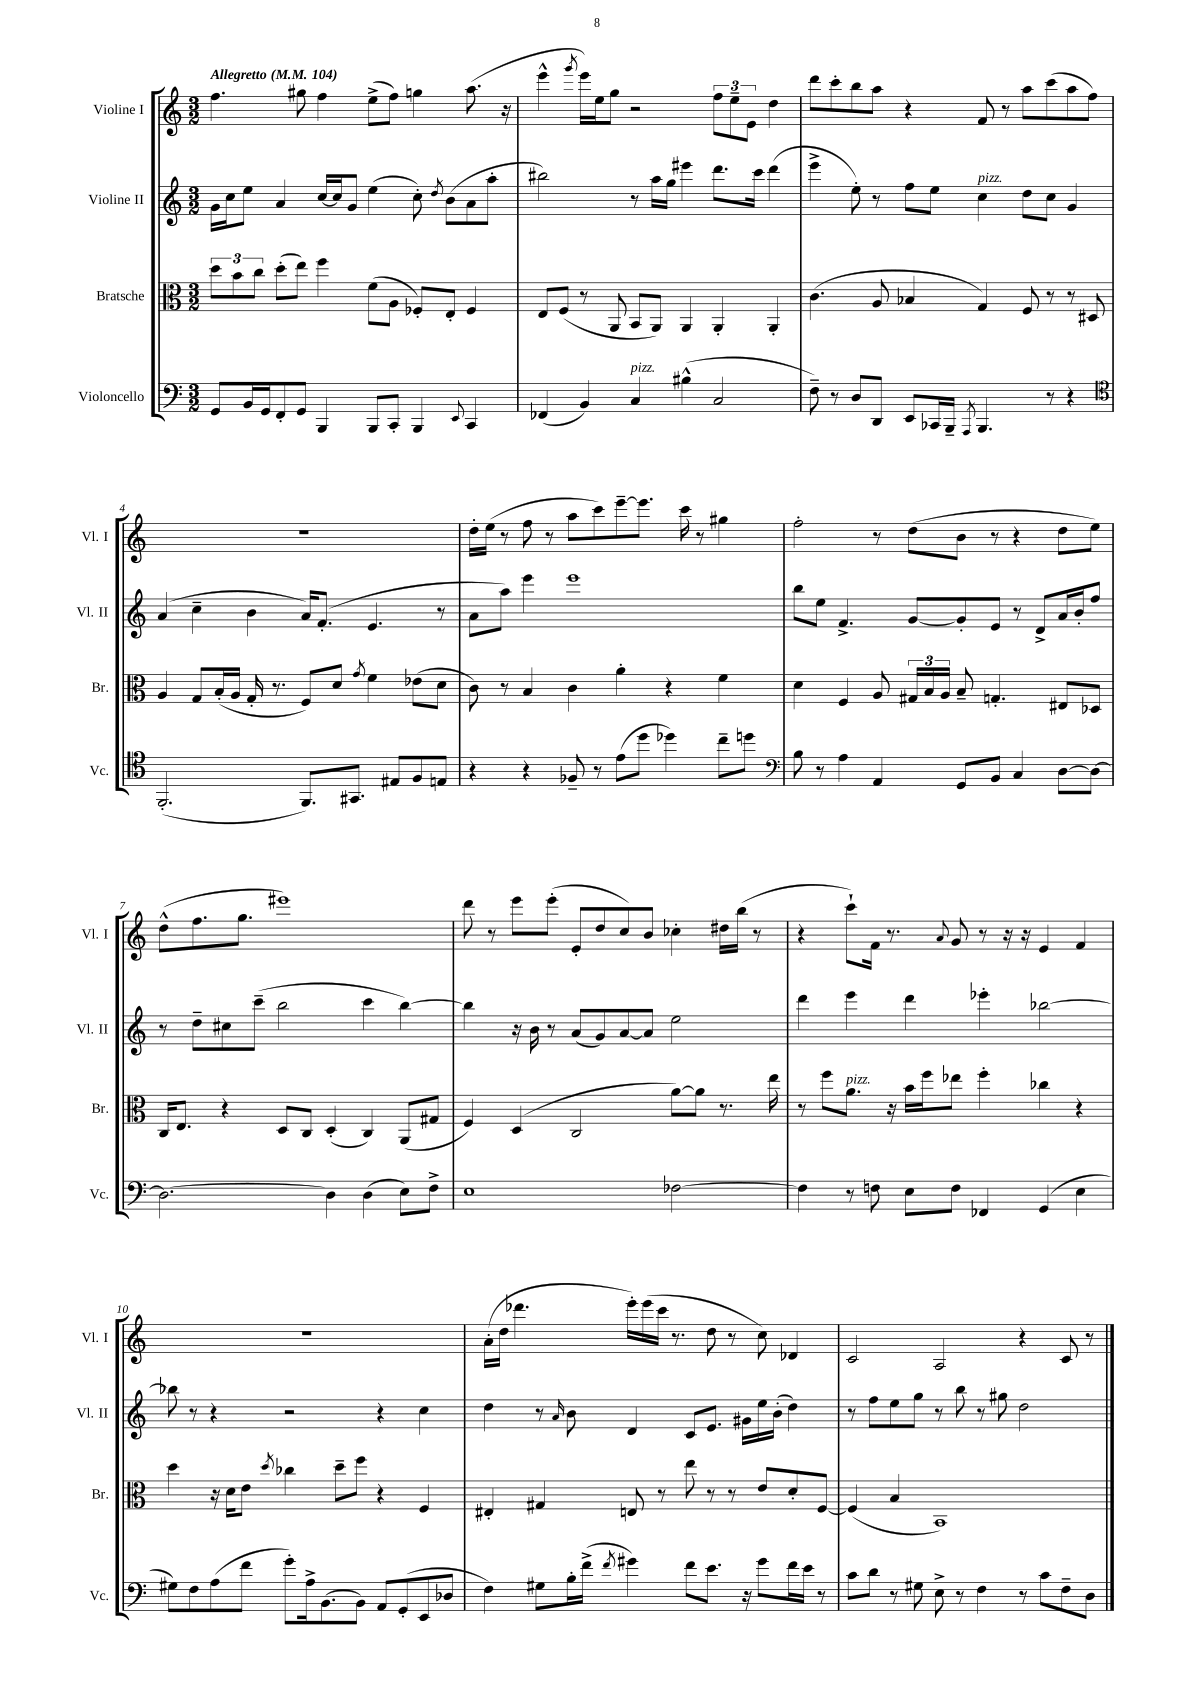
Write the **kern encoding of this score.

**kern	**kern	**kern	**kern
*staff4	*staff3	*staff2	*staff1
*clefF4	*clefC3	*clefG2	*clefG2
*k[]	*k[]	*k[]	*k[]
*M3/2	*M3/2	*M3/2	*M3/2
*MM104	*MM104	*MM104	*MM104
8GG	12dd	16g	4.ff
.	.	16cc	.
.	12b	.	.
16BB	.	8ee	.
.	12cc	.	.
16GG	.	.	.
8FF'	(8dd'	4a	.
8GG	8ee)	.	8gg#
4BBB	4ff	[16cc	4ff
.	.	16cc]	.
.	.	8g	.
8BBB	(8f	(4ee	(8ee^
8CC'	8A	.	8ff)
4BBB	8F-')	8cc')	4gg
.	.	8qdd	.
.	8E'	(8b	.
8qqEE	.	.	.
4CC	4F-	8a	(8.aa
.	.	8aa'	.
.	.	.	16r
=	=	=	=
(4FF-	8E	2bb#)	4eee^^
.	(8F	.	.
.	.	.	8qggg
4BB)	8r	.	16eee)
.	.	.	16ee
.	8AA	.	8gg
4C	8BB	8r	2r
.	8AA)	16aa	.
.	.	16gg	.
(4B#^^	4AA	4eee#	.
2C	4AA'	8.ddd	12ff
.	.	.	12ee~
.	.	.	12e
.	.	16ccc	.
.	4AA'	(4ddd	4dd
=	=	=	=
8F~)	(4.c	4eee^	8ddd
8r	.	.	8ccc'
8D	.	8ee')	8bb
8DD	8A	8r	8aa
8EE	4B-	8ff	4r
16CC-	.	8ee	.
16BBB~	.	.	.
8qAAA	.	.	.
4.BBB	4G)	4cc	8f
.	.	.	8r
.	8F	8dd	8aa
8r	8r	8cc	(8ccc
4r	8r	4g	8aa
.	8D#	.	8ff)
=	=	=	=
*clefC4	*	*	*
(2.FF'	4A	(4a	1.r
.	8G	4cc~	.
.	(16B'	.	.
.	16A	.	.
.	16G'	4b	.
.	8.r	.	.
8.FF)	8F)	16a)	.
.	.	(8.f'	.
.	8d	.	.
8.GG#	.	.	.
.	8qg	.	.
.	4f	4.e	.
8E#	.	.	.
8F	(8e-	.	.
8E	8d	8r	.
=	=	=	=
4r	8c)	8a	16dd'
.	.	.	(16ee
.	8r	8aa)	8r
4r	4B	4eee	8ff
.	.	.	8r
8F-~	4c	1eee	8aa
8r	.	.	8ccc)
(8e	4a'	.	[8eee~
8dd	.	.	8.eee]
4dd-)	4r	.	.
.	.	.	16ccc
.	.	.	8r
8cc~	4f	.	4gg#
8dd	.	.	.
=	=	=	=
*clefF4	*	*	*
8B	4d	8bb	2ff'
8r	.	8ee	.
4A	4F	4.f^	.
4AA	8A	.	8r
.	24G#	[8g	(8dd
.	24B	.	.
.	24A	.	.
8GG	8B~	8g']	8b
8BB	4.G'	8e	8r
4C	.	8r	4r
.	.	8d^	.
[8D	8E#	16a	8dd
.	.	16b'	.
8D_	8D-	8ff	8ee)
=	=	=	=
2.D_	16C	8r	(8dd^^
.	8.E	.	.
.	.	8dd~	8.ff
.	4r	8cc#	.
.	.	.	8.gg
.	.	(8ccc~	.
.	8D	2bb	1eee#)
.	8C	.	.
4D]	(4D'	.	.
(4D	4C)	4ccc	.
8E)	(8AA	[4bb)	.
8F^	8G#	.	.
=	=	=	=
1E	4F)	4bb]	8ddd
.	.	.	8r
.	(4D	16r	8eee
.	.	16b	.
.	.	8r	(8eee'
.	2C	(8a	8e'
.	.	8g)	8dd
.	.	[8a	8cc)
.	.	8a]	8b
[2F-	[8a)	2ee	4cc-'
.	8a]	.	.
.	8.r	.	16dd#
.	.	.	(16bb
.	.	.	8r
.	16ee	.	.
=	=	=	=
4F-]	8r	4ddd	4r
.	8ff	.	.
8r	8.a	4eee	8ccc`)
8F	.	.	16f
.	16r	.	8.r
8E	16b	4ddd	.
.	16ff	.	.
.	.	.	8qqa
8F	8ee-	.	8g
4FF-	4ff'	4eee-'	8r
.	.	.	16r
.	.	.	16r
(4GG	4cc-	[2bb-	4e
4E	4r	.	4f
=	=	=	=
8G#)	4dd	8bb-]	1.r
8F	.	8r	.
(8A	16r	4r	.
.	16d	.	.
8f	8e	.	.
.	8qdd	.	.
8g')	4cc-	2r	.
16A^	.	.	.
(8.BB	.	.	.
.	8dd~	.	.
8BB)	8ff	.	.
8AA	4r	4r	.
(8GG'	.	.	.
8EE	4F	4cc	.
8D-	.	.	.
=	=	=	=
4F)	4E#'	4dd	(16a'
.	.	.	16dd
.	.	.	4.ddd-
8G#	4G#	8r	.
.	.	16qqa	.
16B'	.	8b	.
(16f^	.	.	.
8qf	.	.	.
4g#)	8E	4d	16eee')
.	.	.	(16eee
.	8r	.	16ccc
.	.	.	8.r
8f	8ee	8c	.
8.e	8r	8.e	8dd
.	8r	.	8r
16r	.	16g#	.
8g#	8e	16ee	8cc)
.	.	(16b'	.
16f	8d'	4dd)	4d-
16e	.	.	.
8r	[8F	.	.
=	=	=	=
8c	(4F]	8r	2c
8d	.	8ff	.
8r	4B	8ee	.
8G#	.	8gg	.
8E^	1BB)	8r	2A
8r	.	8bb	.
4F	.	8r	.
.	.	8gg#	.
8r	.	2dd	4r
8c	.	.	.
8F~	.	.	8c
8D	.	.	8r
==	==	==	==
*-	*-	*-	*-
